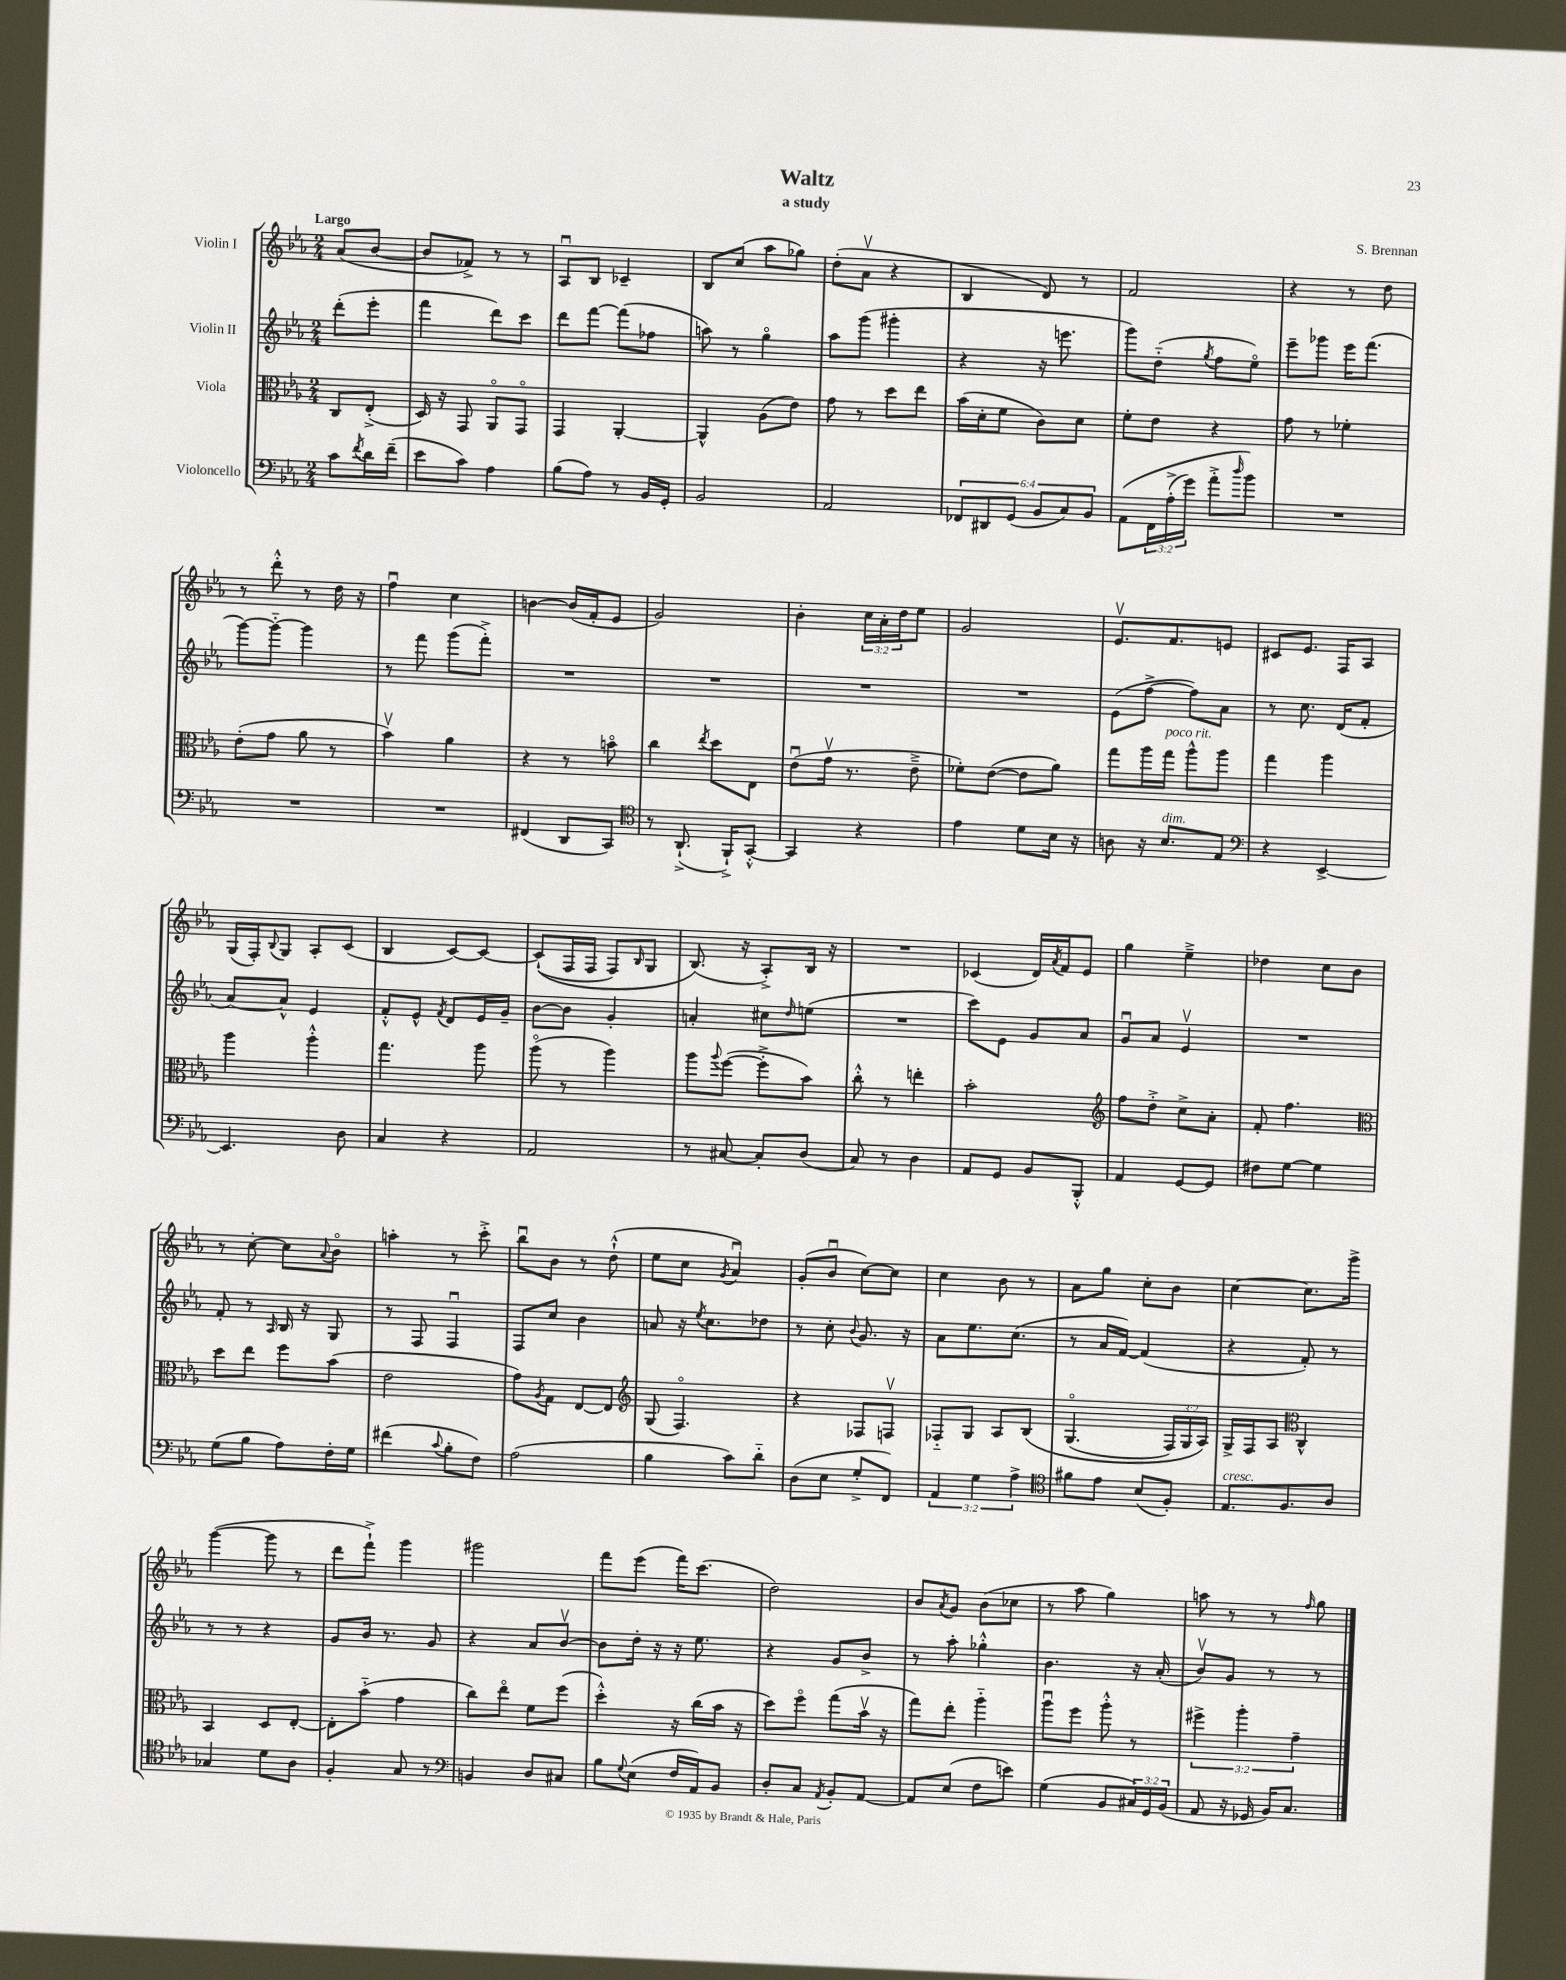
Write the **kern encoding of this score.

**kern	**kern	**kern	**kern
*staff4	*staff3	*staff2	*staff1
*clefF4	*clefC3	*clefG2	*clefG2
*k[b-e-a-]	*k[b-e-a-]	*k[b-e-a-]	*k[b-e-a-]
*M2/4	*M2/4	*M2/4	*M2/4
8c	8C	(8ddd'	(8a-
8qf	.	.	.
16d	(8E-'^	8eee-'	[8b-
(16f~	.	.	.
=	=	=	=
8e-	16D)	4fff	8b-]
.	16r	.	.
8c)	8GG	.	8f-^)
4A-	8AA-o	8ddd)	8r
.	8GGo	8ccc	8r
=	=	=	=
(8B-	4GG	8ddd	8A-u
8A-)	.	[8fff	8B-
8r	[4AA-'	(8fff]	4c-~
16BB-	.	8ff-	.
16GG'	.	.	.
=	=	=	=
2BB-	4AA-^^]	8aa)	8B-
.	.	8r	(8cc
.	(8A-	4ggo	8aa-
.	8e-)	.	8gg-)
=	=	=	=
2AA-	8g	8aa-	(8dd'
.	8r	(8ggg	8a-v
.	8dd	4ggg#'	4r
.	8ee-	.	.
=	=	=	=
12FF-	(16b-	4r	4B-
.	16d'	.	.
12DD#	.	.	.
.	8f	.	.
(12GG	.	.	.
12BB-	8c)	16r	8d)
.	.	8.eee	.
12C)	.	.	.
.	8d	.	8r
12BB-	.	.	.
=	=	=	=
&(8AA-	8f'	8ggg)	2f
24FF	8e-	(8dd'~	.
(24A-'^	.	.	.
24g)	.	.	.
.	.	8qgg	.
8a-'^	4r	8ff	.
16qqdd	.	.	.
8b-&)	.	8ee-o)	.
=	=	=	=
2r	8g	8eee-~	4r
.	8r	8ggg-	.
.	4f-'	16eee-	8r
.	.	(8.fff	.
.	.	.	8dd
=	=	=	=
2r	(8e-'	[8ggg)	8r
.	8g	8ggg'~_	8ddd'^^
.	8a-	4ggg]	8r
.	8r	.	16dd
.	.	.	16r
=	=	=	=
2r	4b-v)	8r	4ffu
.	.	8fff	.
.	4a-	(8ggg	4cc
.	.	8fff'^)	.
=	=	=	=
(4FF#	4r	2r	[4b
8DD	8r	.	(16b]
.	.	.	16f'
8CC)	8bo	.	8e-
=	=	=	=
*clefC4	*	*	*
8r	4cc	2r	2g)
(8.AA-`^	.	.	.
.	8qee-	.	.
.	8dd	.	.
16FF`^)	.	.	.
[8GG'^^	8E-	.	.
=	=	=	=
4GG]	(8e-u	2r	4b-'
.	16gv	.	.
.	8.r	.	.
4r	.	.	24cc
.	.	.	24a-'
.	.	.	24dd
.	8e-~^	.	8ee-
=	=	=	=
4e-	8f-')	2r	2g
.	([8e-	.	.
8d	8e-]	.	.
16B-	8a-)	.	.
16r	.	.	.
=	=	=	=
8A	8gg	(8e-	8.e-v
16r	16aa-	[8ff^	.
8.B-	16gg	.	8.f
.	8aa-^^	8ff])	.
8E-	8aa-	8a-	8e
=	=	=	=
*clefF4	*	*	*
4r	4gg	8r	8c#
.	.	8.cc	8.e-
[4EE-^	4aa-	.	.
.	.	(16d	16F
.	.	8f'	8A-
=	=	=	=
4.EE-]	4aa-	[8a-)	(16G
.	.	.	16F')
.	.	.	8qqB-
.	.	8a-^^]	8G
.	4aa-'^^	4e-	8A-'
8D	.	.	(8c
=	=	=	=
4C	4.gg	8f'^^	4B-
.	.	8e-^^	.
.	.	8qf	.
4r	.	8d	[8c)
.	8aa-	16e-	8c_
.	.	16g~	.
=	=	=	=
2AA-	(8aa-o	[8b-	&((8c`]
.	8r	8b-]	16F
.	.	.	16F
.	4aa-)	4g'	8F)
.	.	.	16qqB-
.	.	.	8G
=	=	=	=
8r	8aa-	4a'	(8.B-&)
.	8qqaa-	.	.
[8C#	([8ff	.	.
.	.	.	16r
8C#']	8ff'^]	8cc#	8A-'^)
.	.	16qqdd	.
(8D	8b-)	(8ee	16B-
.	.	.	16r
=	=	=	=
8C)	8cc'^^	2r	2r
8r	8r	.	.
4D	4ee'	.	.
=	=	=	=
8AA-	2b-'	8ccc)	(4c-
8GG	.	8e-	.
8BB-	.	8g	16d)
.	.	.	8qa-
.	.	.	16f
8BBB-'^^	.	8a-	8e-
=	=	=	=
*	*clefG2	*	*
4AA-	8ff	8gu	4gg
.	8dd'^	8a-	.
[8GG	8cc^	4e-v	4ee-~^
8GG]	8a-'	.	.
=	=	=	=
8F#	8f'	2r	4dd-
[8G	4.ff	.	.
4G]	.	.	8cc
.	.	.	8b-
=	=	=	=
*	*clefC3	*	*
(8G	8dd	8f'	8r
8B-	8ee-	8r	[8cc'
.	.	16qqA-	.
8A-)	8ff	16B-	8cc]
.	.	16r	.
.	.	.	8qqa-
16F'	(8b-	8G	8b-o
16G	.	.	.
=	=	=	=
(4f#	2e-	8r	4aa'
.	.	8F	.
8qqc	.	.	.
8B-'	.	4Fu	8r
8F)	.	.	8ccc'^
=	=	=	=
(2A-	8g)	8F	8bb-u
.	8qA-	.	.
.	8G	8cc	8b-
.	[8E-	4b-	8r
.	8E-]	.	(8dd`^^
=	=	=	=
*	*clefG2	*	*
4B-	(8G	8a	8ee-
.	4.Fo)	16r	8cc
.	.	8qee-	.
.	.	8.cc	.
.	.	.	8qg
8c)	.	.	4a-u)
8d'~	.	8dd-	.
=	=	=	=
(8D	4r	8r	(8g'
8E-	.	8cc'	8b-u
.	.	8qqb-	.
8G'^	8F-	8.g	[8cc)
8FF)	8Fv	.	8cc]
.	.	16r	.
=	=	=	=
6AA-	8F-'~	8a-	4cc
.	8G	8.ee-	.
6G	.	.	.
.	8A-	.	8b-
.	.	(8.cc	.
6A-^	.	.	.
.	&(8B-	.	8r
=	=	=	=
*clefC4	*	*	*
8f#	(4.Go	8r	8a-
8e-	.	16a-	8gg
.	.	[16f)	.
(8B-	.	(4f]	8cc'
8F')	24F)	.	8b-
.	24G	.	.
.	24A-&)	.	.
=	=	=	=
8.E-	16G^	4r	[4cc
.	16F	.	.
.	8A-	.	.
8.F	.	.	.
*	*clefC3	*	*
.	4C^^	8f')	8.cc]
8A-	.	8r	.
.	.	.	16ggg^
=	=	=	=
4G-	4BB-	8r	([4ggg
.	.	8r	.
8d	8D	4r	8ggg]
8A-	[8E-'	.	8r
=	=	=	=
4F'	8E-']	8g	8ddd
.	(8b-'~	16b-	8fff`^)
.	.	8.r	.
8G	4g	.	4ggg
8r	.	8g	.
=	=	=	=
*clefF4	*	*	*
4BB	8cc)	4r	2ggg#
.	8ee-o	.	.
8D	8f	8a-	.
8C#	(8ff	[8b-v	.
=	=	=	=
8B-	4dd'^^)	8b-]	8fff
8qqG	.	.	.
(8E-	.	16dd'	(8eee-
.	.	16r	.
16F	16r	16r	16fff)
16AA-)	(16cc	8.ee-	(8.ccc
8BB-	16b-	.	.
.	16r	.	.
=	=	=	=
8D'	8dd)	4r	2dd)
8C	8ffo	.	.
8qAA-	.	.	.
8BB-'	(8gg	8g	.
[8AA-	16b-v	8b-^	.
.	16r	.	.
=	=	=	=
8AA-]	8gg)	8r	8b-
.	.	.	8qa-
(8E-	8ee-'	8aa-'	8g
8F	4aa-'~	4gg-'^^	(8b-
8e)	.	.	8cc-
=	=	=	=
(4G	8aa-u	4.b-	8r
.	8ff	.	8aa-
8BB-	8aa-'^^	.	4gg)
24C#)	8r	16r	.
24GG	.	.	.
.	.	(16a-'	.
(24BB-	.	.	.
=	=	=	=
8AA-	6ff#^	8b-v)	8aa
16r	.	8g	8r
.	6aa-'	.	.
16GG-	.	.	.
16BB-)	.	8r	8r
8.C	.	.	.
.	6g~	.	.
.	.	.	16qqff
.	.	8r	8gg
==	==	==	==
*-	*-	*-	*-
